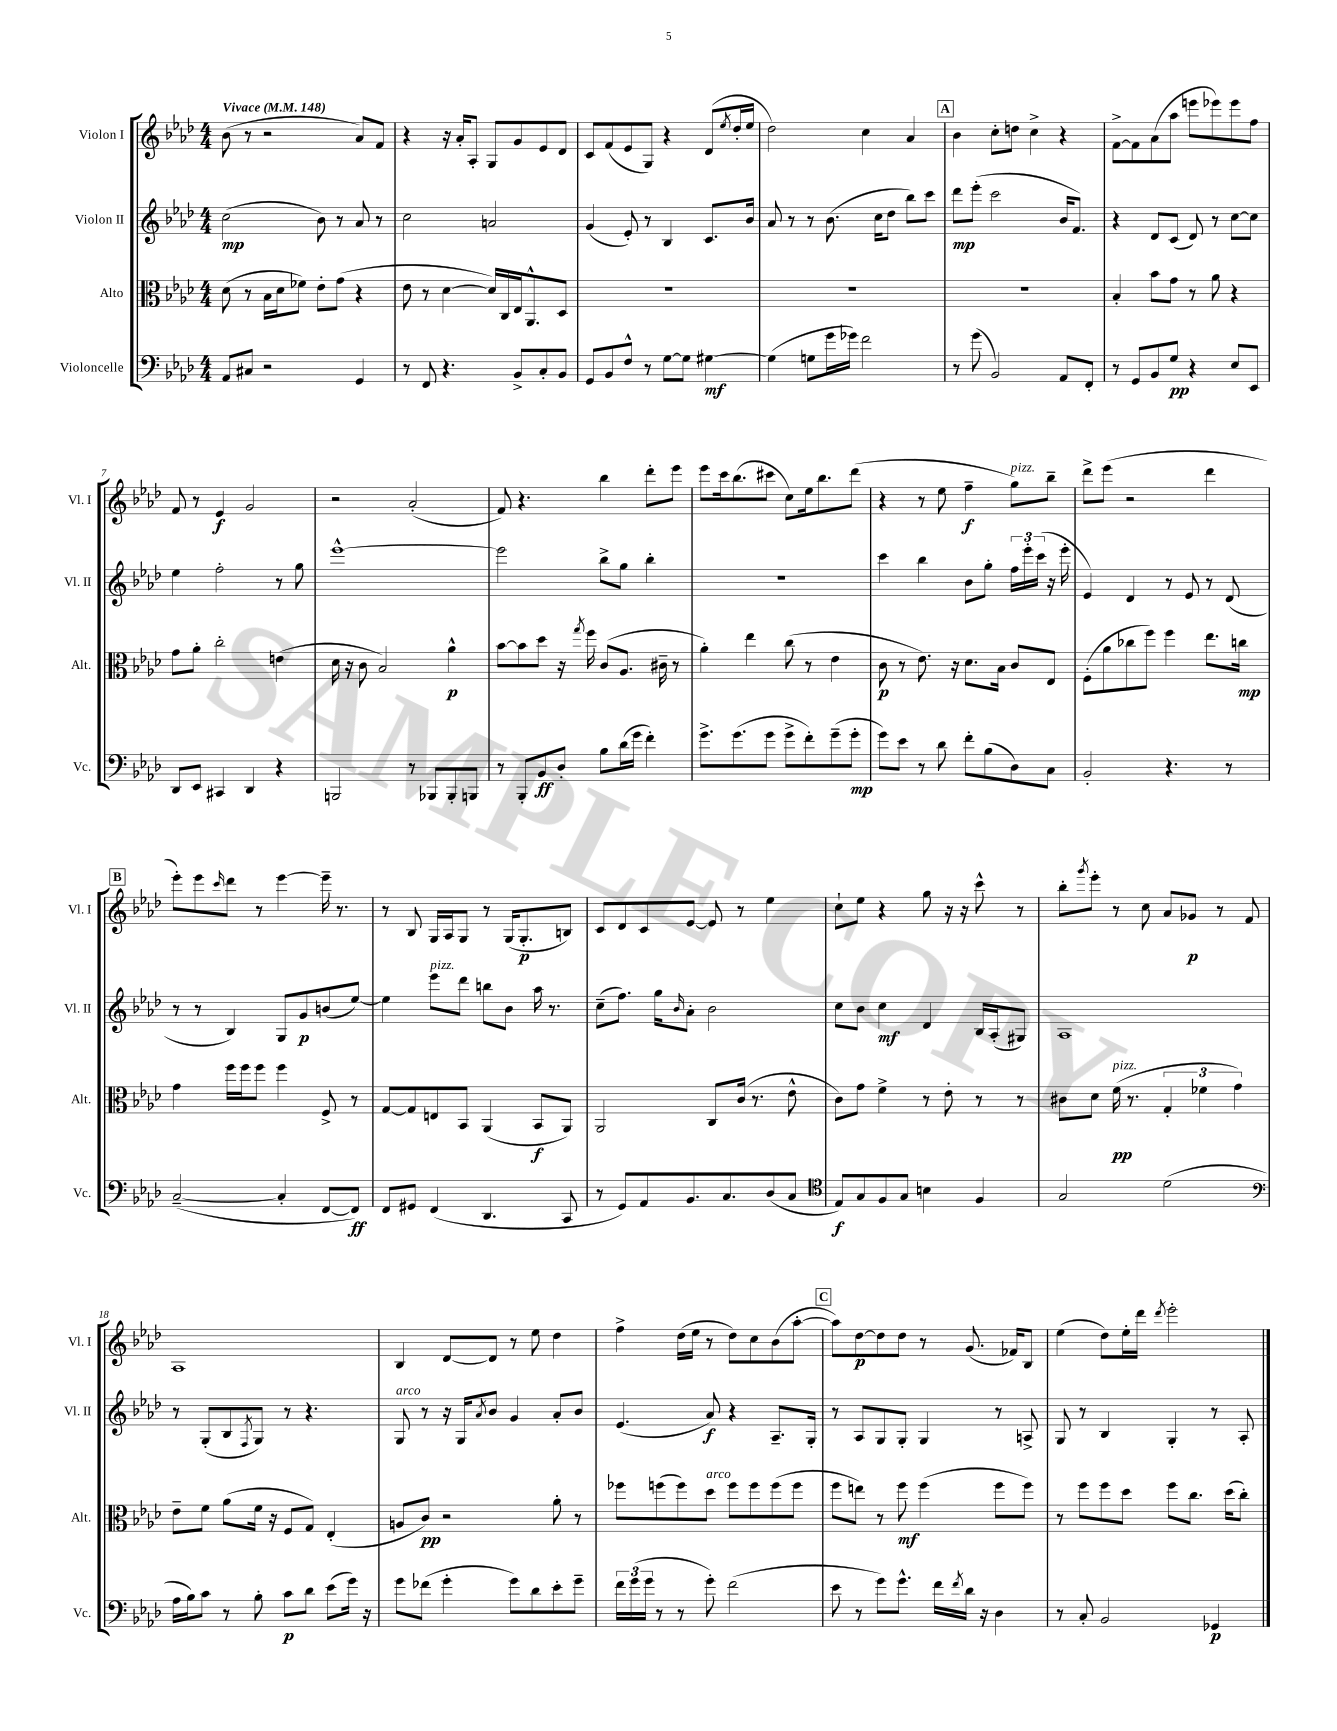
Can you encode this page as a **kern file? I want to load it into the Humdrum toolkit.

**kern	**kern	**kern	**kern
*staff4	*staff3	*staff2	*staff1
*clefF4	*clefC3	*clefG2	*clefG2
*k[b-e-a-d-]	*k[b-e-a-d-]	*k[b-e-a-d-]	*k[b-e-a-d-]
*M4/4	*M4/4	*M4/4	*M4/4
*MM148	*MM148	*MM148	*MM148
8AA-	(8d-	(2cc	(8b-
8C#	8r	.	8r
2r	16B-	.	2r
.	16d-	.	.
.	8f-)	.	.
.	8e-'	8b-)	.
.	(8g	8r	.
4GG	4r	8a-	8a-)
.	.	8r	8f
=	=	=	=
8r	8e-	2cc	4r
8FF	8r	.	.
4.r	[4d-	.	16r
.	.	.	16a-'
.	.	.	8A-'
.	16d-])	2a	8G
.	16C	.	.
8BB-^	16E-	.	8g
.	8.AA-^^	.	.
8C'	.	.	8e-
8BB-	8D-	.	8d-
=	=	=	=
8GG	1r	(4g	8c
8BB-	.	.	(8f
8F^^	.	8e-')	8e-
8r	.	8r	8G)
[8G	.	4B-	4r
8G]	.	.	.
[4G#	.	8.c	(8d-
.	.	.	8qee-
.	.	.	16dd-'
.	.	16b-	16ee-
=	=	=	=
(4G#]	1r	8a-	2dd-)
.	.	8r	.
8G	.	8r	.
16g	.	(8.b-	.
16g-)	.	.	.
2f	.	.	4cc
.	.	16cc	.
.	.	8dd-	.
.	.	8bb-)	4a-
.	.	8ccc	.
=	=	=	=
8r	1r	8ddd-	4b-
(8g	.	(8eee-'	.
2BB-)	.	2ccc	8cc'
.	.	.	8dd
.	.	.	4cc^
8AA-	.	16b-	4r
.	.	8.f)	.
8FF'	.	.	.
=	=	=	=
8r	4B-'	4r	[8f^
8GG	.	.	8f]
8BB-	8b-	8d-	(8a-
8G	8g	(8c	8aa-
4r	8r	8d-)	8eee
.	8a-	8r	8eee-)
8E-	4r	[8cc	8eee-
8EE-	.	8cc]	8ff
=	=	=	=
8DD-	8g	4ee-	8f
8EE-	8a-'	.	8r
4CC#	2cc'	2ff'	4e-
4DD-	.	.	2g
4r	(4e	8r	.
.	.	8gg	.
=	=	=	=
2BBB	16d-	[1eee-^^	2r
.	16r	.	.
.	8c	.	.
.	2B-)	.	.
8r	.	.	(2a-'
8BBB-	.	.	.
8BBB-'	4a-^^	.	.
8BBB	.	.	.
=	=	=	=
8r	[8b-	2eee-]	8f)
8BBB-'	8b-]	.	4.r
8BB-	8dd-	.	.
8D-'	16r	.	.
.	8qgg	.	.
.	16ff	.	.
8B-	(8c	8bb-^	4bb-
(16d-	8.A-	8gg	.
16g	.	.	.
4f')	.	4bb-'	8ddd-'
.	16c#~	.	.
.	8r	.	8eee-
=	=	=	=
8.g^	4a-')	1r	8eee-
.	.	.	16ccc
(8.g	.	.	(8.bb-
.	4ee-	.	.
8g	.	.	8ccc#
8g^	(8cc	.	8cc)
8f')	8r	.	16ee-
.	.	.	8.bb-
(8g~	4e-	.	.
8g'	.	.	(8ddd-
=	=	=	=
8g)	8c	4ccc	4r
8e-	8r	.	.
8r	8.e-)	4bb-	8r
8d-	.	.	8ee-
.	16r	.	.
8f'	8.d-	8b-	4ff~
(8B-	.	8gg'	.
.	16B-	.	.
8D-)	8c	24ff	8gg)
.	.	24eee-'	.
.	.	(24ccc	.
8C	8E-	16r	8bb-~
.	.	16eee-'	.
=	=	=	=
2BB-'	(8F'	4e-)	8ddd-^
.	8a-	.	(8eee-
.	8cc-	4d-	2r
.	8ff)	.	.
4.r	4ff	8r	.
.	.	8e-	.
.	8.ee-	8r	4ddd-
8r	.	(8d-	.
.	16cc	.	.
=	=	=	=
([2C~	4g	8r	8eee-')
.	.	8r	8eee-
.	.	.	16qqccc
.	16ff	4B-)	8ddd-
.	16ff	.	.
.	8ff	.	8r
4C']	4ff	8G	[4eee-
.	.	8g	.
[8FF	8F^	(8b	16eee-~]
.	.	.	8.r
8FF])	8r	[8ee-)	.
=	=	=	=
8FF	[8G	4ee-]	8r
8GG#	8G]	.	8B-
(4FF	8E	8eee-	16G
.	.	.	16A-
.	8BB-	8ddd-	8G
4.DD-	(4AA-	8bb	8r
.	.	8b-	(16G
.	.	.	8.G'
.	8BB-	16aa-	.
.	.	8.r	.
8CC	8AA-)	.	8B)
=	=	=	=
8r	2AA-	(8cc~	8c
8GG)	.	8.ff)	8d-
8AA-	.	.	8c
.	.	16gg	.
.	.	16qqb-	.
8.BB-	.	8a-'	[8e-
.	8C	2b-	8e-]
8.C	.	.	.
.	(16c	.	8r
.	8.r	.	.
(8D-	.	.	4ee-
8C	8e-^^	.	.
=	=	=	=
*clefC4	*	*	*
8E-)	8c)	8cc	8cc`
8G	8g	8b-	8ee-
8F	4f^	4cc	4r
8G	.	.	.
4B	8r	4d-	8gg
.	8e-'	.	16r
.	.	.	16r
4F	8r	16B-	8ccc^^
.	.	(16A-'	.
.	8r	8G#)	8r
=	=	=	=
2G	8c#	1A-	8bb-'
.	.	.	8qggg
.	8d-	.	8eee-'
.	(16f	.	8r
.	8.r	.	.
.	.	.	8cc
(2d-	6G'	.	8a-
.	.	.	8g-
.	6f-	.	.
.	.	.	8r
.	6g)	.	.
.	.	.	8f
=	=	=	=
*clefF4	*	*	*
16A-	8e-~	8r	1A-
16B-)	.	.	.
8c	8f	(8G'	.
8r	(8a-	8B-	.
.	.	8qF	.
8B-'	16f	8G)	.
.	16r	.	.
8c	8F	8r	.
8d-	8G)	4.r	.
(8e-	(4E-'	.	.
16g)	.	.	.
16r	.	.	.
=	=	=	=
8g	8A	8G	4B-
(8f-	8c)	8r	.
4g'	2r	16r	[8d-
.	.	16G	.
.	.	8qa-	.
.	.	8b-	8d-]
8g)	.	4g	8r
8d-	.	.	8ee-
8e-'	8a-'	8a-'	4dd-
8g~	8r	8b-	.
=	=	=	=
24f	8ff-	(4.e-	4ff^
(24g	.	.	.
24g	.	.	.
8r	(8ff	.	.
8r	8ff)	.	(16dd-
.	.	.	16ee-
8g')	8dd-	8a-)	8r
(2f	8ff	4r	8dd-)
.	8ff	.	8cc
.	(8ff	8.A-~	(8b-
.	8ff	.	[8aa-'
.	.	16G'	.
=	=	=	=
8e-	8ff	8r	8aa-])
8r	8ee)	8A-	[8dd-
8g)	8r	8G	8dd-]
8.g^^	8ff	8G'	8dd-
.	(4ff	4G	8r
16f	.	.	.
8qf	.	.	.
16d-	.	.	(8.g
16r	.	.	.
4D-	8ff	8r	.
.	.	.	16f-)
.	8ff)	8A^	8B-
=	=	=	=
8r	8r	8G	(4ee-
8C'	8ff	8r	.
2BB-	8ff	4B-	8dd-)
.	8dd-	.	16ee-'
.	.	.	16ddd-
.	.	.	8qddd-
.	8ff	4G'	2eee-'
.	8.cc	.	.
4GG-	.	8r	.
.	(16dd-	.	.
.	8cc')	8A-'	.
==	==	==	==
*-	*-	*-	*-
